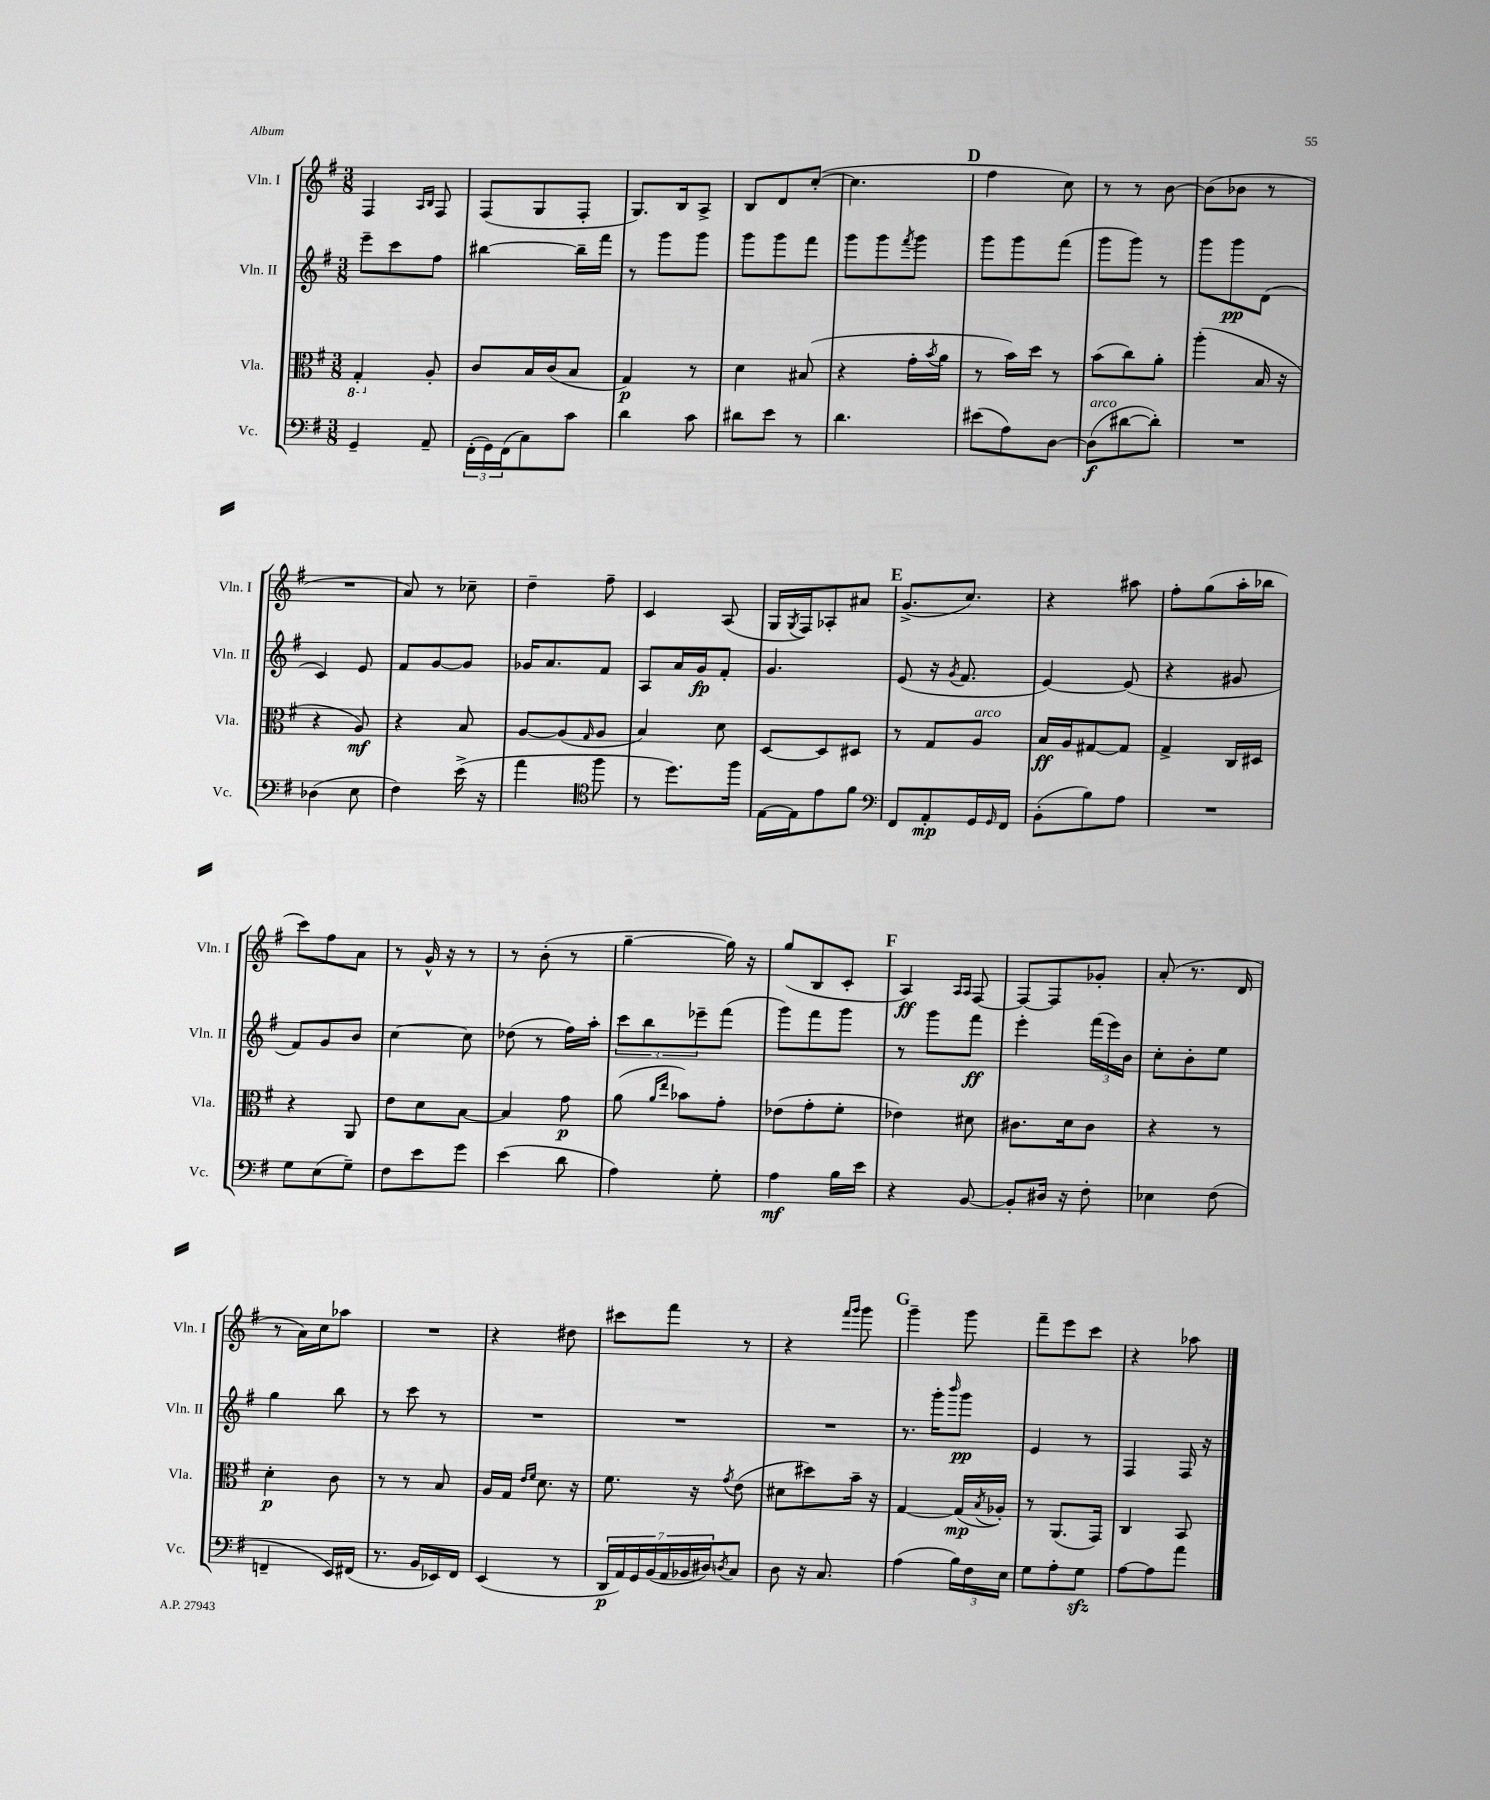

**kern	**kern	**kern	**kern
*staff4	*staff3	*staff2	*staff1
*clefF4	*clefC3	*clefG2	*clefG2
*k[f#]	*k[f#]	*k[f#]	*k[f#]
*M3/8	*M3/8	*M3/8	*M3/8
4GG~	4GG'	8eee~	4F#
.	.	8ccc	.
.	.	.	16qqA
.	.	.	16qqB
8AA~	8A'	8ff#	8F#
=	=	=	=
(24FF#'	8c	[4bb#	(8F#
24GG)	.	.	.
(24FF#	.	.	.
8C)	16B	.	8G
.	(16c	.	.
8c	8B	16bb#~]	8F#'
.	.	16fff#	.
=	=	=	=
4d	4G)	8r	8.G)
.	.	8ggg	.
.	.	.	16B
8c	8r	8ggg	8A^
=	=	=	=
8d#	4d	8ggg	8B
8e	.	8ggg	8d
8r	(8B#	8fff#	([8cc'
=	=	=	=
4.d	4r	8ggg	4.cc]
.	.	8ggg	.
.	.	8qfff#	.
.	16g'	8ggg	.
.	8qb	.	.
.	16a	.	.
=	=	=	=
(8e#	8r	8ggg	4ff#
8A)	16b)	8ggg	.
.	16dd	.	.
[8D	8r	(8fff#	8cc)
=	=	=	=
(8D]	(8b	8ggg	8r
[8d#	8cc)	8ggg)	8r
8d#'])	8a'	8r	[8b
=	=	=	=
4.r	(4aa'	8ggg	(8b]
.	.	8ggg	8b-
.	16B	(8d	8r
.	16r	.	.
=	=	=	=
(4D-	4r	4c)	4.r
8E	8A)	8e	.
=	=	=	=
4F#)	4r	8f#	8a)
.	.	[8g	8r
(16e^	8B	8g]	8cc-~
16r	.	.	.
=	=	=	=
4a	[8A	16g-	4dd~
.	.	8.a	.
.	(8A]	.	.
*clefC4	*	*	*
.	16qqG	.	.
8ff#	8A	8f#	8ff#~
=	=	=	=
8r	4B)	8A	4c
8.dd)	.	16a	.
.	.	16g	.
.	8d	8f#'	(8A
16ff#	.	.	.
=	=	=	=
[16E	[8D	4.g	16G
.	.	.	8qG
16E]	.	.	16F#)
8e	8D]	.	8A-'
8f#	8D#	.	8a#
=	=	=	=
*clefF4	*	*	*
8FF#	8r	(8e	(8.g^
8AA'	8G	16r	.
.	.	8qg	.
.	.	8.f#	8.cc)
16GG	8A	.	.
16qqGG	.	.	.
16FF#	.	.	.
=	=	=	=
(8BB'	16B	[4e)	4r
.	16A	.	.
8B)	[8G#	.	.
8A	8G#]	(8e]	8aa#
=	=	=	=
4.r	4G^	4r	8ff#'
.	.	.	(8gg
.	16C	8g#	16aa'
.	16D#	.	16bb-
=	=	=	=
8G	4r	8f#)	8ccc)
(8E	.	8g	8ff#
8G~)	8AA	8b	8a
=	=	=	=
8F#	8e	[4cc	8r
8e	8d	.	16g^^
.	.	.	16r
8g	[8B	8cc]	8r
=	=	=	=
(4e	4B]	(8dd-	8r
.	.	8r	(8b'
8d	8g	16ff#)	8r
.	.	16aa'	.
=	=	=	=
4A)	(8a	12ccc	[4gg~
.	.	12bb	.
.	16qqa	.	.
.	16qqee	.	.
.	8b-)	.	.
.	.	12eee-~	.
8G'	8g'	(8fff#	16gg])
.	.	.	16r
=	=	=	=
4A	(8e-	8ggg)	(8gg
.	8g'	8fff#	8B
16B	8f#'	8ggg	8c'
16e	.	.	.
=	=	=	=
4r	4e-)	8r	4A)
.	.	8ggg	.
.	.	.	16qqA
.	.	.	16qqA
[8BB	8d#	8fff#	[8F#
=	=	=	=
8BB']	8.c#	4eee'	8F#_
16D#	.	.	8F#]
16r	16d	.	.
8F#'	8c#	(24fff#	8g-'
.	.	24eee)	.
.	.	24b	.
=	=	=	=
4E-	4r	8cc'	(8a'
.	.	8b'	8.r
(8F#	8r	8ee	.
.	.	.	16d
=	=	=	=
4FF~	4d'	4gg	8r
.	.	.	16a)
.	.	.	16cc
16EE)	8c	8bb	8aa-
(16FF#	.	.	.
=	=	=	=
8.r	8r	8r	4.r
.	8r	8ccc	.
16BB	.	.	.
16EE-)	8B	8r	.
16FF#	.	.	.
=	=	=	=
(4EE	16A	4.r	4r
.	16G	.	.
.	16qqe	.	.
.	16qqf#	.	.
.	8.d	.	.
8r	.	.	8dd#
.	16r	.	.
=	=	=	=
28DD	8.f#	4.r	8ccc#
28AA)	.	.	.
28GG	.	.	.
(28BB	.	.	.
.	.	.	8fff#
28AA	.	.	.
28BB-	.	.	.
.	16r	.	.
28D#)	.	.	.
8qD	8qg	.	.
8C	(8e	.	8r
=	=	=	=
8D	8d#	4.r	4r
16r	8dd#)	.	.
8.C	.	.	.
.	.	.	16qqfff#
.	.	.	16qqggg
.	16b~	.	8ggg
.	16r	.	.
=	=	=	=
(4A	[4G	8.r	4ggg~
.	.	16ggg'	.
.	.	16qqbbb	.
24B)	(16G]	8ggg	8ggg
24F#	.	.	.
.	8qB	.	.
.	16A-')	.	.
24E	.	.	.
=	=	=	=
8G	8r	4e	8fff#~
8A'	(8.AA	.	8eee
8G	.	8r	8ccc
.	16GG)	.	.
=	=	=	=
[8A	4C	4F#	4r
8A]	.	.	.
8a	8BB	16F#	8aa-
.	.	16r	.
==	==	==	==
*-	*-	*-	*-
